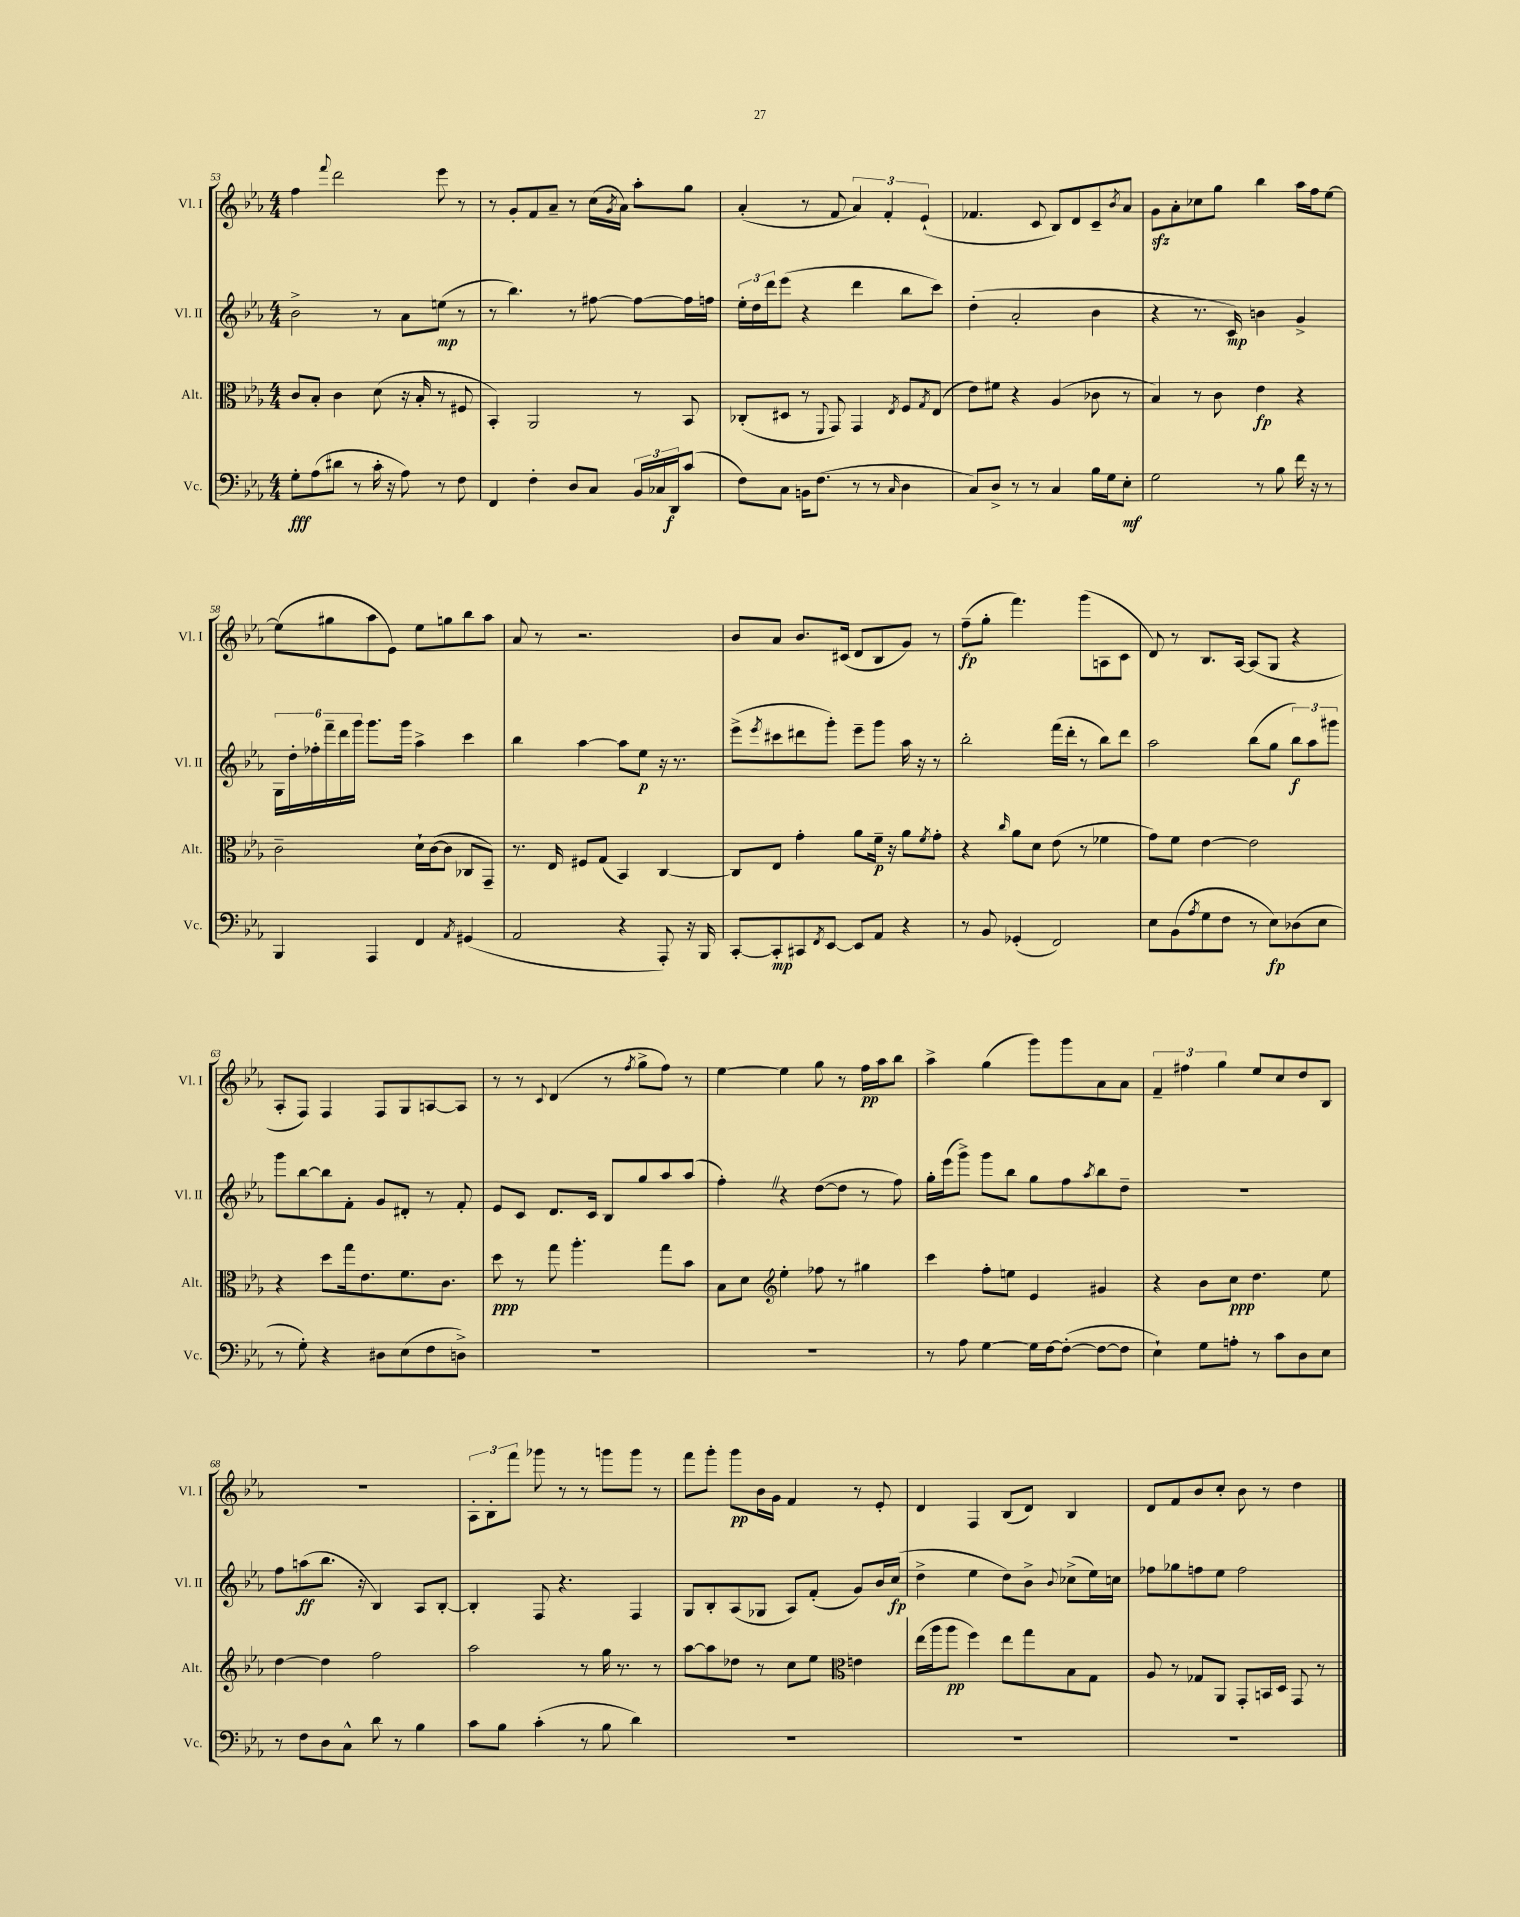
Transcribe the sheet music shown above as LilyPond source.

<<
\new StaffGroup <<
\new Staff = "s0" \with { instrumentName = "Vl. I" shortInstrumentName = "Vl. I" } {
    \clef treble \key ees \major \numericTimeSignature \time 4/4
    f''4 \appoggiatura { f'''8 } d'''2 ees'''8 r8 |
    r8 g'8-. f'8 aes'8-- r8 c''16( \acciaccatura { g'8 } aes'16) aes''8-. g''8 |
    aes'4-.( r8 f'8 \tuplet 3/2 { aes'4) f'4-. ees'4-!( } |
    fes'4. c'8 bes8) d'8 c'8-- \acciaccatura { bes'8 } aes'8 |
    g'8\sfz aes'8-. ces''8 g''8 bes''4 aes''16 f''16 ees''8~ |
    ees''8( gis''8 aes''8 ees'8) ees''8 g''8 bes''8 aes''8 |
    aes'8 r8 r2. |
    bes'8 aes'8 bes'8. cis'16( d'8 bes8 g'8) r8 |
    f''8--\fp( g''8-. f'''4.) g'''8( a8 c'8 |
    d'8) r8 bes8. aes16~ aes8( g8 r4 |
    aes8-. f8) f4 f8 g8 a8~ a8 |
    r8 r8 \appoggiatura { c'8 } d'4( r8 \acciaccatura { f''8 } g''8-> f''8) r8 |
    ees''4~ ees''4 g''8 r8 f''16\pp aes''16 bes''8 |
    aes''4-> g''4( g'''8) g'''8 aes'8 aes'8 |
    \tuplet 3/2 { f'4-- fis''4 g''4 } ees''8 c''8 d''8 bes8 |
    R1 |
    \tuplet 3/2 { aes8-. bes8-. f'''8 } ges'''8 r8 r8 g'''8 g'''8 r8 |
    f'''8 g'''8-. g'''8\pp bes'16 g'16 f'4 r8 ees'8-. |
    d'4 f4 bes8( d'8) bes4 |
    d'8 f'8 bes'8 c''8-. bes'8 r8 d''4 \bar "|." |
}
\new Staff = "s1" \with { instrumentName = "Vl. II" shortInstrumentName = "Vl. II" } {
    \clef treble \key ees \major \numericTimeSignature \time 4/4
    bes'2-> r8 aes'8 e''8\mp( r8 |
    r8 bes''4.) r8 fis''8~ fis''8~ fis''16 f''16 |
    \tuplet 3/2 { ees''16-. d''16 d'''16 } ees'''8( r4 d'''4 bes''8 c'''8) |
    d''4-.( aes'2-. bes'4 |
    r4 r8. c'16\mp) b'4 g'4-> |
    \tuplet 6/4 { g16 d''16-. fes''16-. f'''16-- d'''16 g'''16 } g'''8. g'''16 aes''4-> c'''4 |
    bes''4 aes''4~ aes''8 ees''8\p r16 r8. |
    ees'''8->( \acciaccatura { ees'''8 } cis'''8 dis'''8 g'''8-.) ees'''8-- g'''8 aes''16 r16 r8 |
    bes''2-. f'''16( d'''16-. r8 bes''8) d'''8 |
    aes''2 bes''8( g''8 \tuplet 3/2 { bes''8\f) aes''8 gis'''8 } |
    g'''8 bes''8~ bes''8 f'8-. g'8 dis'8-. r8 f'8-. |
    ees'8 c'8 d'8. c'16 bes8 g''8 aes''8 aes''8( |
    f''4-.) \once \override BreathingSign.text = \markup { \musicglyph "scripts.caesura.straight" } \breathe r4 d''8~( d''8 r8 f''8) |
    g''16-. ees'''16( g'''8->) g'''8 bes''8 g''8 f''8 \acciaccatura { aes''8 } bes''8 d''8-- |
    R1 |
    f''8 a''8\ff( bes''8. r16 bes4) aes8 bes8~-. |
    bes4-. f8 r4. f4 |
    g8 bes8-. aes8( ges8 aes8) f'8-.( g'8) bes'16 c''16\fp( |
    d''4-> ees''4 d''8) bes'8-> \appoggiatura { bes'8 } ces''8->( ees''16) c''16 |
    fes''8 ges''8 f''8 ees''8 f''2 \bar "|." |
}
\new Staff = "s2" \with { instrumentName = "Alt." shortInstrumentName = "Alt." } {
    \clef alto \key ees \major \numericTimeSignature \time 4/4
    c'8 bes8-. c'4 d'8( r16 bes16-. r8 fis8 |
    bes,4-.) aes,2 r8 bes,8 |
    ces8-.( dis8 r8 \appoggiatura { f,8 } g,8) g,4 \acciaccatura { ees8 } f8 \acciaccatura { g8 } ees8( |
    ees'8) fis'8 r4 aes4( ces'8 r8 |
    bes4) r8 c'8 ees'4\fp r4 |
    c'2-- d'16-! c'16~( c'8 ces8 g,8--) |
    r8. ees16 fis8 g8( bes,4) c4~ |
    c8 ees8 g'4-. aes'8 f'16--\p r16 aes'8 \acciaccatura { f'8 } g'8-. |
    r4 \grace { c''16 } aes'8 d'8 ees'8( r8 fes'4 |
    g'8) f'8 ees'4~ ees'2 |
    r4 d''8 g''16 ees'8. f'8. c'8. |
    d''8\ppp r8 g''8 aes''4.-. g''8 bes'8 |
    bes8 d'8 \clef treble ees''4-. fes''8 r8 gis''4 |
    c'''4 f''8-. e''8 ees'4 gis'4 |
    r4 bes'8 c''8\ppp d''4. ees''8 |
    d''4~ d''4 f''2 |
    aes''2 r8 g''16 r8. r8 |
    aes''8~ aes''8 des''8 r8 c''8 ees''8 \clef alto e'4 |
    ees''16( aes''16 aes''8\pp f''4) ees''8 g''8 bes8 g8 |
    aes8 r8 ges8 aes,8 g,8-. b,16 d16 g,8 r8 \bar "|." |
}
\new Staff = "s3" \with { instrumentName = "Vc." shortInstrumentName = "Vc." } {
    \clef bass \key ees \major \numericTimeSignature \time 4/4
    g8-.\fff aes8( dis'8 r8 c'16-. r16 aes8) r8 f8 |
    f,4 f4-. d8 c8 \tuplet 3/2 { bes,16 ces16 d,16\f } c'8( |
    f8) c8 b,16 f8.( r8 r8 \grace { c16 } d4 |
    c8) d8-> r8 r8 c4 bes16 g16 ees8-.\mf |
    g2 r8 bes8 f'16 r16 r8 |
    bes,,4 aes,,4 f,4 \acciaccatura { aes,8 } gis,4( |
    aes,2 r4 aes,,8-.) r16 bes,,16 |
    c,8~-. c,8-.\mp cis,8 \acciaccatura { f,8 } ees,8~ ees,8 aes,8 r4 |
    r8 bes,8 ges,4-.( f,2) |
    ees8 bes,8( \acciaccatura { aes8 } g8 f8 r8 ees8\fp) des8( ees8 |
    r8 g8-.) r4 dis8 ees8( f8 d8->) |
    R1 |
    R1 |
    r8 aes8 g4~ g16 f16~ f8~-.( f8~ f8 |
    ees4-!) g8 a8-. r8 c'8 d8 ees8 |
    r8 f8 d8 c8-^ d'8 r8 bes4 |
    c'8 bes8 c'4-.( r8 bes8 d'4) |
    R1 |
    R1 |
    R1 \bar "|." |
}
>>
>>
\layout { \context { \Score currentBarNumber = #53 } }
